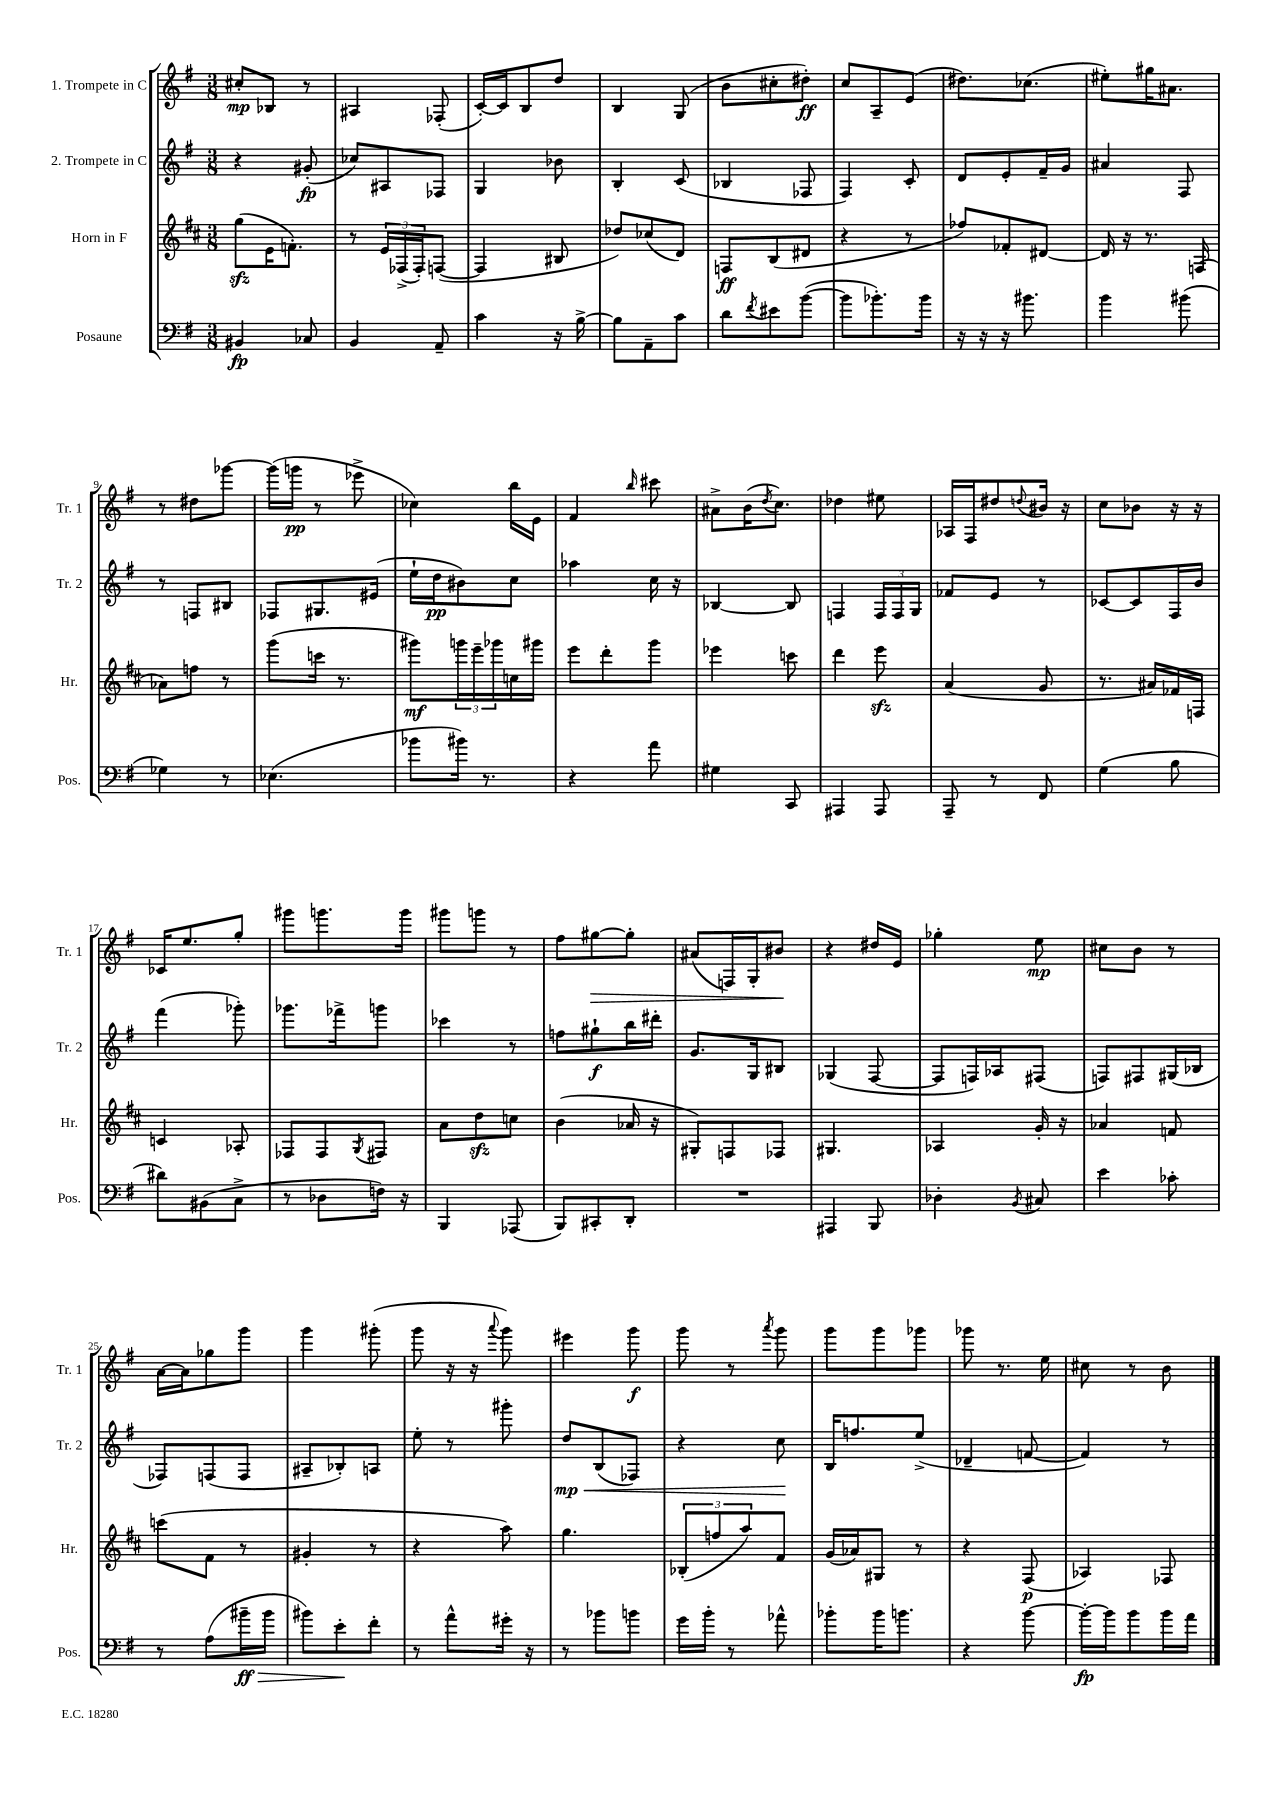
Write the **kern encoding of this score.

**kern	**dynam	**kern	**dynam	**kern	**dynam	**kern	**dynam
*part4	*part4	*part3	*part3	*part2	*part2	*part1	*part1
*staff4	*staff4	*staff3	*staff3	*staff2	*staff2	*staff1	*staff1
*I"Posaune	*	*I"Horn in F	*	*I"2. Trompete in C	*	*I"1. Trompete in C	*
*I'Pos.	*	*I'Hr.	*	*I'Tr. 2	*	*I'Tr. 1	*
*clefF4	*	*clefG2	*	*clefG2	*	*clefG2	*
*k[f#]	*	*k[f#c#]	*	*k[f#]	*	*k[f#]	*
*M3/8	*	*M3/8	*	*M3/8	*	*M3/8	*
=1	=1	=1	=1	=1	=1	=1	=1
4BB#X/	fp	(8ggzz\L	.	4r	.	8cc#X'/L	mp
.	.	16e\K	.	.	.	8B-X/J	.
.	.	8.fn'\J)	.	.	.	.	.
8C-X/	.	.	.	(8g#X'/	fp	8r	.
=2	=2	=2	=2	=2	=2	=2	=2
4BB/	.	8r	.	8cc-X/L)	.	4A#X/	.
.	.	24e/LL	.	8A#X/	.	.	.
.	.	(24F-X^/	.	.	.	.	.
.	.	24F-'/J)	.	.	.	.	.
8AA~/	.	([8Fn/J	.	8F-X/J	.	(8F-X'/	.
=3	=3	=3	=3	=3	=3	=3	=3
4c\	.	4F/]	.	4G/	.	[16c'/LL)	.
.	.	.	.	.	.	16c/J]	.
.	.	.	.	.	.	8B/	.
16r	.	8B#X/	.	8b-X\	.	8dd/J	.
[16B^\	.	.	.	.	.	.	.
=4	=4	=4	=4	=4	=4	=4	=4
8B\L]	.	8dd-X/L)	.	4B'/	.	4B/	.
8AA~\	.	(8cc-X/	.	.	.	.	.
8c\J	.	8d/J)	.	(8c/	.	(8G/	.
=5	=5	=5	=5	=5	=5	=5	=5
8d\L	.	8Fn/L	ff	4B-X/	.	8b\L	.
8qf#/	.	.	.	.	.	.	.
8e#X\	.	(8B/	.	.	.	8cc#X'\	.
([8b\J	.	8d#X/J	.	8F-X/	.	8dd#X'\J)	ff
=6	=6	=6	=6	=6	=6	=6	=6
8b\L]	.	4r	.	4F#/)	.	8cc/L	.
8.b-X'\)	.	.	.	.	.	8A~/	.
.	.	8r	.	8c'/	.	(8e/J	.
16b-\Jk	.	.	.	.	.	.	.
=7	=7	=7	=7	=7	=7	=7	=7
16r	.	8ff-X/L)	.	8d/L	.	8.dd#X\L)	.
16r	.	.	.	.	.	.	.
16r	.	8f-X'/	.	8e'/	.	.	.
8.b#X\	.	.	.	.	.	(8.cc-X\J	.
.	.	[8d#X/J	.	16f#~/L	.	.	.
.	.	.	.	16g/JJ	.	.	.
=8	=8	=8	=8	=8	=8	=8	=8
4b\	.	16d#/]	.	4a#X/	.	8ee#X'\L)	.
.	.	16r	.	.	.	.	.
.	.	8.r	.	.	.	16gg#X\K	.
.	.	.	.	.	.	8.a#X\J	.
(8b#X\	.	.	.	8F#/	.	.	.
.	.	(16Fn/	.	.	.	.	.
!!LO:LB:g=z
=9	=9	=9	=9	=9	=9	=9	=9
4G-X\)	.	8a-X\L)	.	8r	.	8r	.
.	.	8ffn\J	.	8Fn/L	.	8dd#X\L	.
8r	.	8r	.	8B#X/J	.	[8ggg-X\J	.
=10	=10	=10	=10	=10	=10	=10	=10
(4.E-X\	.	(8ggg\L	.	8F-X/L	.	(16ggg-\LL]	.
.	.	.	.	.	.	16gggn\JJ	pp
.	.	16cccn\Jk	.	8.G#X/	.	8r	.
.	.	8.r	.	.	.	.	.
.	.	.	.	.	.	8eee-X^\	.
.	.	.	.	(16e#X/Jk	.	.	.
=11	=11	=11	=11	=11	=11	=11	=11
8b-X\L	.	8ggg#X\L)	mf	16ee`\LL	.	4cc-X\)	.
.	.	.	.	16dd\J	pp	.	.
16b#X\Jk)	.	24gggn\L	.	8b#X\)	.	.	.
.	.	24eee~\	.	.	.	.	.
8.r	.	.	.	.	.	.	.
.	.	24ggg-X\	.	.	.	.	.
.	.	16ccn\	.	8cc\J	.	16bb\LL	.
.	.	16ggg#X\JJ	.	.	.	16e\JJ	.
=12	=12	=12	=12	=12	=12	=12	=12
4r	.	8eee\L	.	4aa-X\	.	4f#/	.
.	.	8ddd'\	.	.	.	.	.
.	.	.	.	.	.	16qqbb/	.
8a\	.	8ggg\J	.	16cc\	.	8ccc#X\	.
.	.	.	.	16r	.	.	.
=13	=13	=13	=13	=13	=13	=13	=13
4G#X\	.	4eee-X\	.	[4B-X/	.	8a#X^\L	.
.	.	.	.	.	.	(16b\K	.
.	.	.	.	.	.	8qdd/	.
.	.	.	.	.	.	8.cc\J)	.
8CC/	.	8cccn\	.	8B-/]	.	.	.
=14	=14	=14	=14	=14	=14	=14	=14
4AAA#X/	.	4ddd\	.	4Fn/	.	4dd-X\	.
8AAA#/	.	8eeezz\	.	24F/LL	.	8ee#X\	.
.	.	.	.	24F/	.	.	.
.	.	.	.	24G/JJ	.	.	.
=15	=15	=15	=15	=15	=15	=15	=15
8AAA~/	.	(4a/	.	8f-X/L	.	16A-X/LL	.
.	.	.	.	.	.	16F#/J	.
8r	.	.	.	8e/J	.	8dd#X/	.
.	.	.	.	.	.	8qqddn/	.
8FF#/	.	8g/	.	8r	.	16b#X/Jk	.
.	.	.	.	.	.	16r	.
=16	=16	=16	=16	=16	=16	=16	=16
(4G\	.	8.r	.	[8c-X/L	.	8cc\L	.
.	.	.	.	8c-/]	.	8b-X\J	.
.	.	16a#X/LL)	.	.	.	.	.
8B\	.	16f-X/	.	16F#/L	.	16r	.
.	.	16Fn/JJ	.	16b/JJ	.	16r	.
!!LO:LB:g=z
=17	=17	=17	=17	=17	=17	=17	=17
8d#X\L)	.	4cn/	.	(4fff#\	.	16c-X/KL	.
.	.	.	.	.	.	8.ee/	.
(8BB#X\	.	.	.	.	.	.	.
8C^\J	.	8A-X'/	.	8ggg-X'\)	.	8gg'/J	.
=18	=18	=18	=18	=18	=18	=18	=18
8r	.	8F-X/L	.	8.ggg-X\L	.	8ggg#X\L	.
8D-X\L	.	8F-/	.	.	.	8.gggn\	.
.	.	.	.	16fff-X^\k	.	.	.
.	.	8qG/	.	.	.	.	.
16Fn\Jk)	.	8F#X/J	.	8gggn\J	.	.	.
16r	.	.	.	.	.	16ggg\Jk	.
=19	=19	=19	=19	=19	=19	=19	=19
4BBB/	.	8a\L	.	4ccc-X\	.	8ggg#X\L	.
.	.	8ddzz\	.	.	.	8gggn\J	.
(8AAA-X/	.	8ccn\J	.	8r	.	8r	.
=20	=20	=20	=20	=20	=20	=20	=20
8BBB/L)	.	(4b\	.	8ffn\L	.	8ff#\L	.
!	!	!	!	!	!	!	!LO:HP:b
8CC#X'/	.	.	.	8gg#X`\	f	[8gg#X\	>
8DD'/J	.	16a-X/	.	16bb\L	.	8gg#'\J]	.
.	.	16r	.	16ddd#X'\JJ	.	.	.
=21	=21	=21	=21	=21	=21	=21	=21
4.r	.	8G#X'/L)	.	8.g/L	.	(8a#X/L	.
.	.	8Fn/	.	.	.	16Fn/L)	.
.	.	.	.	16G/k	.	16G'/J	.
.	.	8F-X/J	.	8B#X/J	.	8b#X/J	.
.	.	.	.	.	.	.	]
=22	=22	=22	=22	=22	=22	=22	=22
4AAA#X/	.	4.G#X/	.	(4G-X/	.	4r	.
8BBB/	.	.	.	[8F#/	.	16dd#X/LL	.
.	.	.	.	.	.	16e/JJ	.
=23	=23	=23	=23	=23	=23	=23	=23
4D-X'\	.	4A-X/	.	8F#/L]	.	4gg-X'\	.
.	.	.	.	16Fn/L)	.	.	.
.	.	.	.	16A-X/J	.	.	.
8qBB/	.	.	.	.	.	.	.
8C#X/	.	16g'/	.	(8F#X/J	.	8ee\	mp
.	.	16r	.	.	.	.	.
=24	=24	=24	=24	=24	=24	=24	=24
4e\	.	4a-X/	.	8Fn/L)	.	8cc#X\L	.
.	.	.	.	8F#X/	.	8b\J	.
8c-X'\	.	8fn/	.	(16G#X/L	.	8r	.
.	.	.	.	16B-X/JJ	.	.	.
!!LO:LB:g=z
=25	=25	=25	=25	=25	=25	=25	=25
8r	.	(8cccn\L	.	8F-X/L)	.	[16a\LL	.
.	.	.	.	.	.	16a\J]	.
(8A\L	.	8f#\J	.	(8Fn/	.	8gg-X\	.
!	!LO:HP:b	!	!	!	!	!	!
16b#X~\L	> ff	8r	.	8F/J	.	8ggg\J	.
16b#\JJ	.	.	.	.	.	.	.
=26	=26	=26	=26	=26	=26	=26	=26
8b#X\L)	.	4g#X'/	.	8A#X~/L	.	4ggg\	.
8e'\	.	.	.	8B-X'/)	.	.	.
8f#'\J	]	8r	.	8An/J	.	(8ggg#X'\	.
=27	=27	=27	=27	=27	=27	=27	=27
8r	.	4r	.	8ee'\	.	8ggg\	.
8a^^\L	.	.	.	8r	.	16r	.
.	.	.	.	.	.	16r	.
.	.	.	.	.	.	8qqaaa/	.
16g#X'\Jk	.	8aa\)	.	8ggg#X'\	.	8ggg\)	.
16r	.	.	.	.	.	.	.
=28	=28	=28	=28	=28	=28	=28	=28
!	!	!	!	!	!LO:HP:b	!	!
8r	.	4.gg\	.	8dd/L	< mp	4eee#X\	.
8b-X\L	.	.	.	(8B/	.	.	.
8bn\J	.	.	.	8F-X/J)	.	8ggg\	f
=29	=29	=29	=29	=29	=29	=29	=29
16g\LL	.	(12B-X'/L	.	4r	.	8ggg\	.
16b'\JJ	.	.	.	.	.	.	.
.	.	12ffn/	.	.	.	.	.
8r	.	.	.	.	.	8r	.
.	.	12aa/)	.	.	.	.	.
.	.	.	.	.	.	8qaaa/	.
8a-X^^\	.	8f#/J	.	8cc\	.	8ggg\	.
.	.	.	.	.	[	.	.
=30	=30	=30	=30	=30	=30	=30	=30
8b-X'\L	.	(16g/LL	.	16B/KL	.	8ggg\L	.
.	.	16a-X/J)	.	8.ffn/	.	.	.
16b-\K	.	8G#X/J	.	.	.	8ggg\	.
8.bn\J	.	.	.	.	.	.	.
.	.	8r	.	(8ee^/J	.	8ggg-X\J	.
=31	=31	=31	=31	=31	=31	=31	=31
4r	.	4r	.	4d-X~/	.	8ggg-X\	.
.	.	.	.	.	.	8.r	.
[8b\	.	(8F#/	p	[8fn/	.	.	.
.	.	.	.	.	.	16ee\	.
=32	=32	=32	=32	=32	=32	=32	=32
16b'\LL_	fp	4A-X/)	.	4f/])	.	8cc#X\	.
16b\J]	.	.	.	.	.	.	.
8b\	.	.	.	.	.	8r	.
16b\L	.	8F-X/	.	8r	.	8b\	.
16a\JJ	.	.	.	.	.	.	.
==	==	==	==	==	==	==	==
*-	*-	*-	*-	*-	*-	*-	*-
